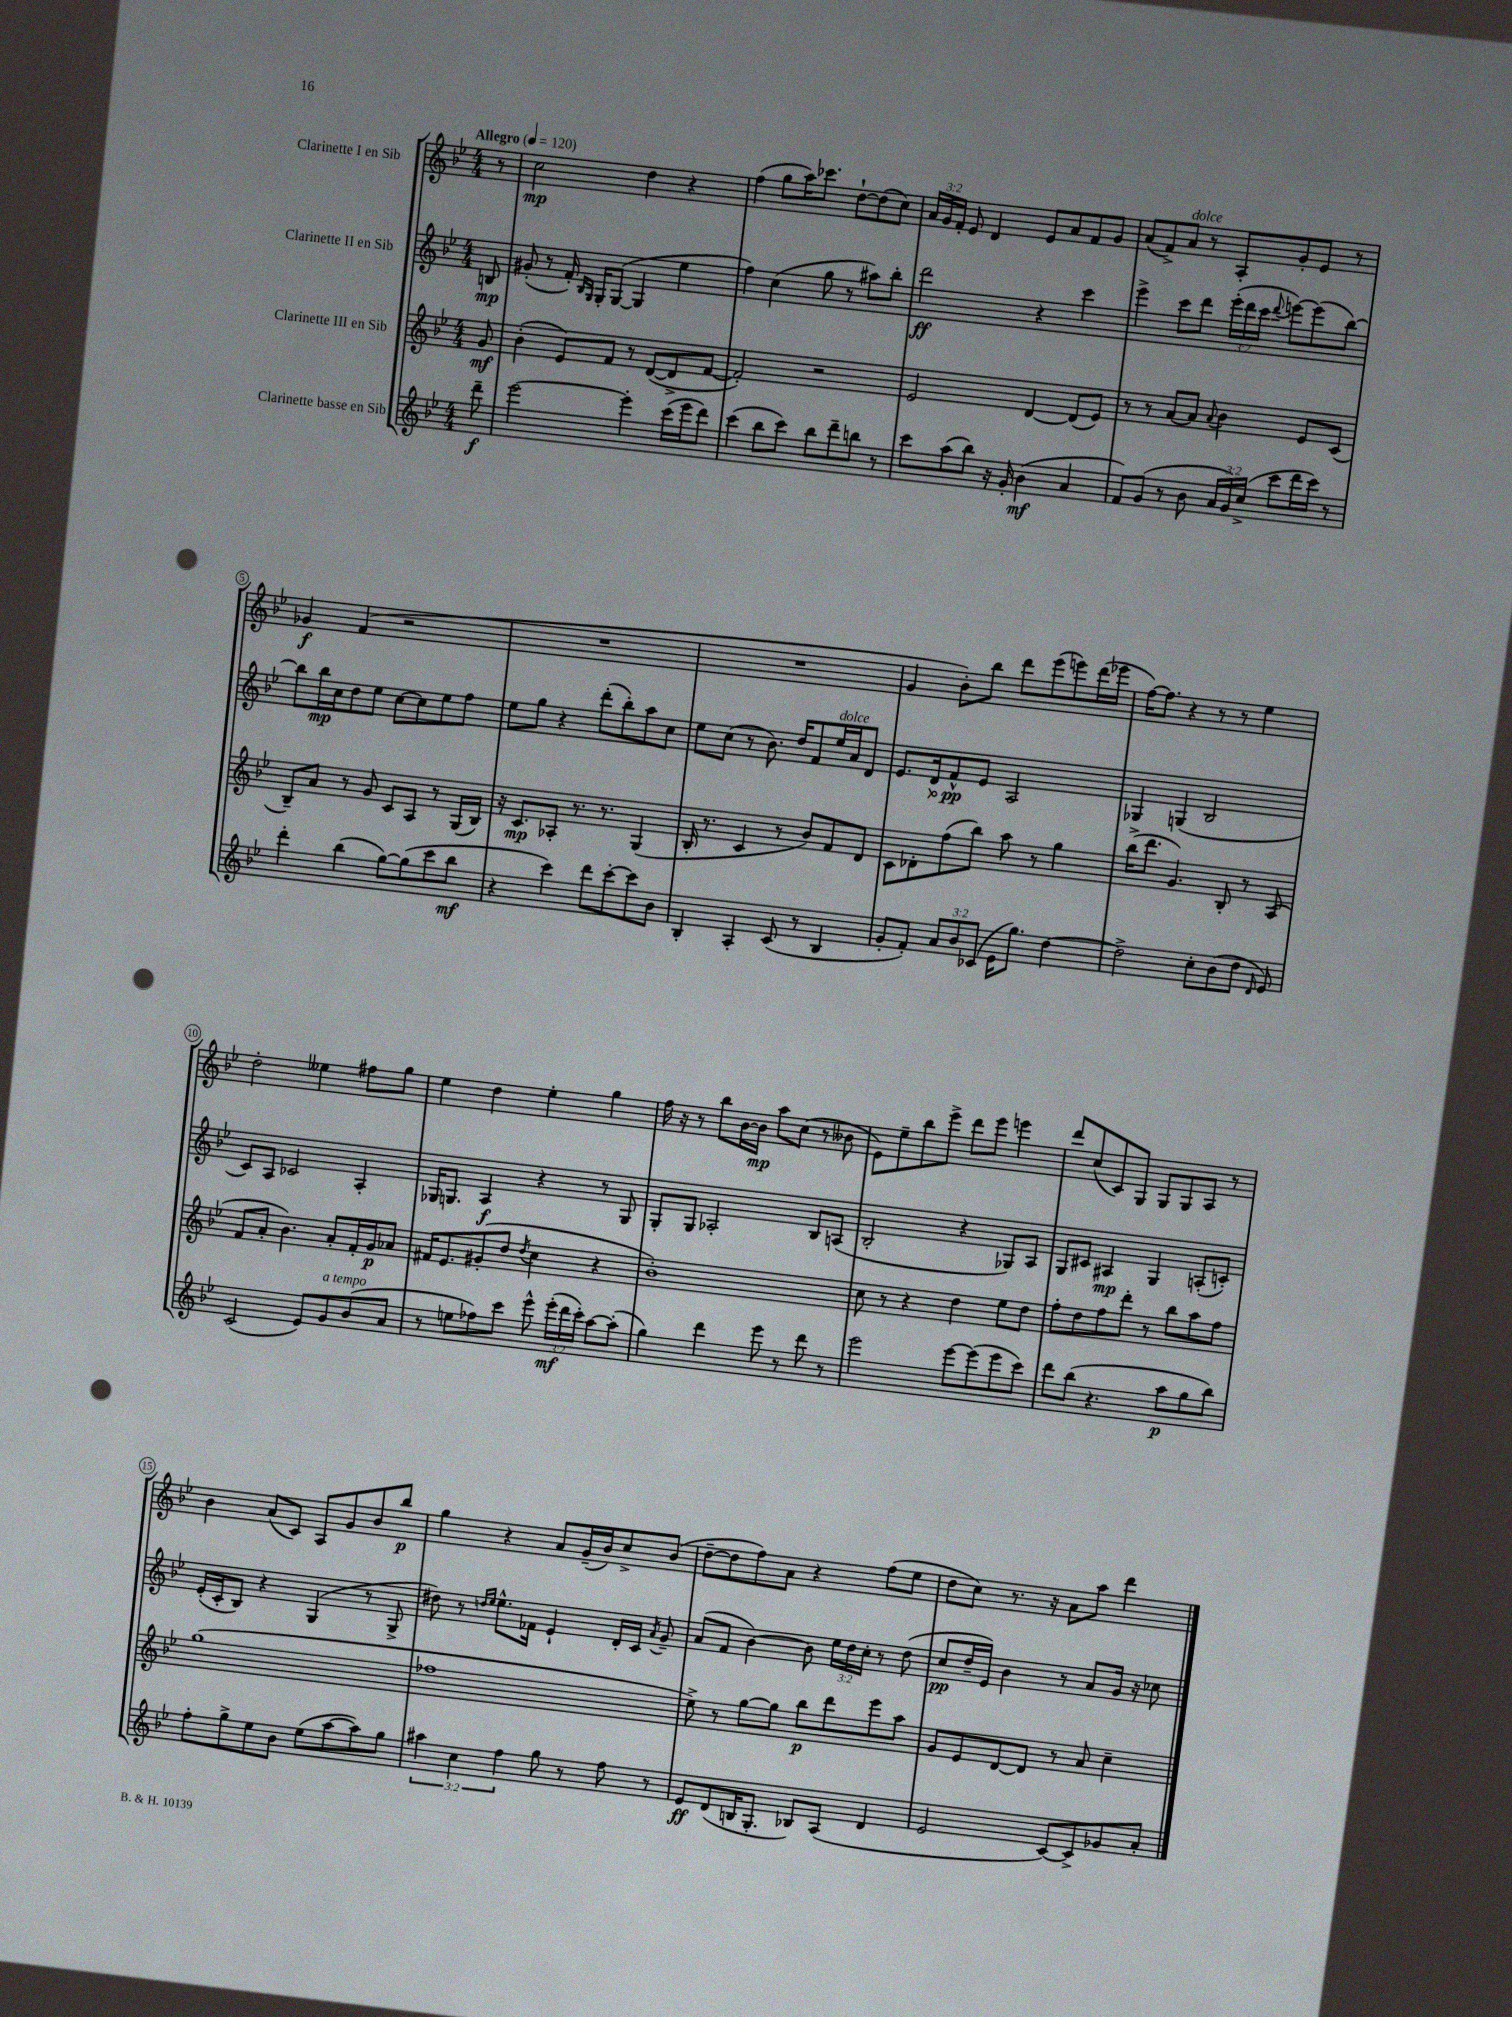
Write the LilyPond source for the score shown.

<<
\new StaffGroup <<
\new Staff = "s0" \with { instrumentName = "Clarinette I en Sib" } {
    \clef treble \key bes \major \numericTimeSignature \time 4/4 \override Staff.TupletNumber.text = #tuplet-number::calc-fraction-text \partial 8 \tempo "Allegro" 4 = 120
    \autoBeamOff r8 |
    c''2\mp d''4 r4 |
    f''4( g''8[ a''16) ces'''8.] d''8[~-! d''8( c''8]) |
    \tuplet 3/2 { a'16[ g'16 f'16]-. } ees'8 d'4 ees'8[ a'8 f'8 g'8] |
    a'8[( f'8->) a'8]^\markup { \italic "dolce" } r8 a8[-. g'8-. ees'8] r8 |
    ges'4\f f'4( r2 |
    R1 |
    R1 |
    g'4 bes'8[-.) bes''8] d'''8[ ees'''8( e'''8) d'''16( ees'''16] |
    f''16[~) f''8.] r4 r8 r8 ees''4 |
    d''2-. eeses''4 fis''8[ g''8] |
    ees''4 d''4 ees''4-. g''4 |
    f''16 r16 r8 bes''8[ bes'16~ bes'16]\mp a''8[ c''8]( r8 beses'8 |
    ees'8[) ees''8-- bes''8 ees'''8]-> d'''8[ ees'''8] e'''4 |
    d'''8[ c''8( c'8) g8] g8[ g8 a8] r8 |
    bes'4 a'8[( c'8]) a8[ g'8 bes'8 bes''8]\p |
    g''4 r4 a'8[ g'16--( bes'16) c''8-> bes'8]( |
    d''8[~-- d''8 f''8) a'8] r4 f''8[( ees''8] |
    d''8[ c''8]) r8. r16 a'8[ a''8] d'''4 \bar "|." |
}
\new Staff = "s1" \with { instrumentName = "Clarinette II en Sib" } {
    \clef treble \key bes \major \numericTimeSignature \time 4/4 \override Staff.TupletNumber.text = #tuplet-number::calc-fraction-text \partial 8
    \autoBeamOff b8\mp |
    gis'8-.( r8 f'16-.) \grace { bes16[ g16] } g16[-. g8]~( g4 ees''4 |
    f''4) c''4( g''8 r8 ais''8[) bes''8]-. |
    d'''2\ff r4 c'''4 |
    ees'''4-> c'''8[ d'''8] \tuplet 3/2 { ees'''16[-.( d'''16 c'''16] } \appoggiatura { d'''8 } e'''8[~) e'''8( bes''8]~) |
    bes''8[ bes''16\mp c''16 d''8 ees''8] c''8[~ c''8 ees''8 f''8] |
    ees''8[ g''8] r4 d'''8[-.( bes''8-.) a''8 c''8] |
    ees''8[ c''8]( r8 bes'8.) d''16[ f'8 ees''16^\markup { \italic "dolce" } a'16 d'8] |
    ees'8.[ \once \override Hairpin.circled-tip = ##t d'16\> f'8-^\pp\! ees'8] a2 |
    ges4 g4( bes2 |
    c'8[) a8] ces'2 a4-. |
    ges16[ g8.] a4\f r4 r8 g8 |
    g8[-. g8] aes2-. bes8[ a8]( |
    bes2-. r4 ges8[) a8] |
    g8[ cis'8] ais4\mp g4 a8[-.( c'8]-.) |
    ees'16[-.( c'16-. bes8]) r4 g4( r8 g8-> |
    dis''8) r8 \grace { d''16[ ees''16] } ees''8.[-^ fes'16] ees'4-! d'16[-. c'16] \acciaccatura { a'8 } g'8-- |
    a'8[( f'8] bes'4~) bes'8 \tuplet 3/2 { ees''16[ d''16 c''16]-. } r8 d''8( |
    c''8[\pp d''16-- ees'16]) bes'4 r8 a'8[ g'16] r16 ces''8 \bar "|." |
}
\new Staff = "s2" \with { instrumentName = "Clarinette III en Sib" } {
    \clef treble \key bes \major \numericTimeSignature \time 4/4 \partial 8
    \autoBeamOff g'8\mf |
    bes'4-.( ees'8[) f'8] r8 d'8[~( d'8-> f'8]~ |
    f'2-.) r2 |
    ees'2 d'4~ d'8[( ees'8]) |
    r8 r8 a'8[~ a'8] \appoggiatura { a'8 } bes'4 ees'8[ c'8]( |
    bes8[--) a'8] r8 g'8 c'8[ a8] r8 g16[( bes16]) |
    r16 c'8.[\mp aes8]-. r8. r8. g4( |
    bes16-. r8. c'4 r8 bes'8[) f'8 d'8] |
    c'8[ des'8-. f''8( bes''8]) a''8 r8 g''4 |
    bes''16[->( d'''8.] g'4.) bes8-. r8 a8( |
    f'8[ a'8]-. bes'4.) a'8[-. f'16-. g'16\p aes'8] |
    fis'16[ ees'8. gis'8-.( d''8] \acciaccatura { d''8 } c''4 r4 |
    bes'1-.) |
    c''8 r8 r4 d''4 ees''8[ d''8] |
    f''8[-. d''8 f''8 d'''8]-. r8 bes''8[ a''8 f''8] |
    g''1( |
    fes''1 |
    ees''8->) r8 g''8[~ g''8] bes''8[\p d'''8 ees'''8 a''8] |
    g'8[ ees'8 d'8~ d'8] r8 a'8 c''4-- \bar "|." |
}
\new Staff = "s3" \with { instrumentName = "Clarinette basse en Sib" } {
    \clef treble \key bes \major \numericTimeSignature \time 4/4 \override Staff.TupletNumber.text = #tuplet-number::calc-fraction-text \partial 8
    \autoBeamOff d'''8--\f |
    ees'''2~ ees'''4-. c'''16[( ees'''16 d'''8]) |
    c'''4( bes''8[ c'''8]) bes''8[ d'''8-- b''8] r8 |
    c'''8[ a''8( bes''8]) r16 g'16-. bes'4\mf( a'4 |
    f'8[) g'8]( r8 bes'8 \tuplet 3/2 { a'16[ g'16) c''16]->( } c'''8[ d'''16 c'''16]) r8 |
    d'''4-. bes''4( g''8[~) g''8( c'''8 bes''8]\mf |
    r4 c'''4) d'''8[ c'''8~-. c'''8 bes'8] |
    bes4-. a4-. c'8( r8 bes4 |
    g'8[-. f'8]-.) \tuplet 3/2 { a'8[ bes'8 ces'8]( } ees'16[ g''8.]) d''4~ |
    d''2-> c''8[-. bes'8( d''8] \grace { d'16 } ees'8) |
    c'2( ees'8[) g'8^\markup { \italic "a tempo" } bes'8( a'8] |
    r8 e''8[ fes''8) c'''8] ees'''8-^ \tuplet 3/2 { ees'''16[-.\mf( d'''16 c'''16]-.) } a''8[~ a''8]-.( |
    g''4) d'''4 ees'''8 r8 d'''8 r8 |
    ees'''2 ees'''8[~ ees'''8( ees'''8 c'''8]) |
    d'''8[ bes''8]( r4. a''8[\p g''8 bes''8]) |
    f''8[-. g''8-> ees''8 bes'8] ees''8[( a''8~ a''8) g''8] |
    \tuplet 3/2 { ais''4 c''4 f''4 } g''8 r8 f''8 r8 |
    ees'8[\ff d'8( b16 g8.]-. bes8[) a8]( d'4 |
    ees'2 c'8[~) c'8-> ges'8 a'8]-. \bar "|." |
}
>>
>>
\layout { \context { \Score \override BarNumber.stencil = #(make-stencil-circler 0.1 0.3 ly:text-interface::print) } }
